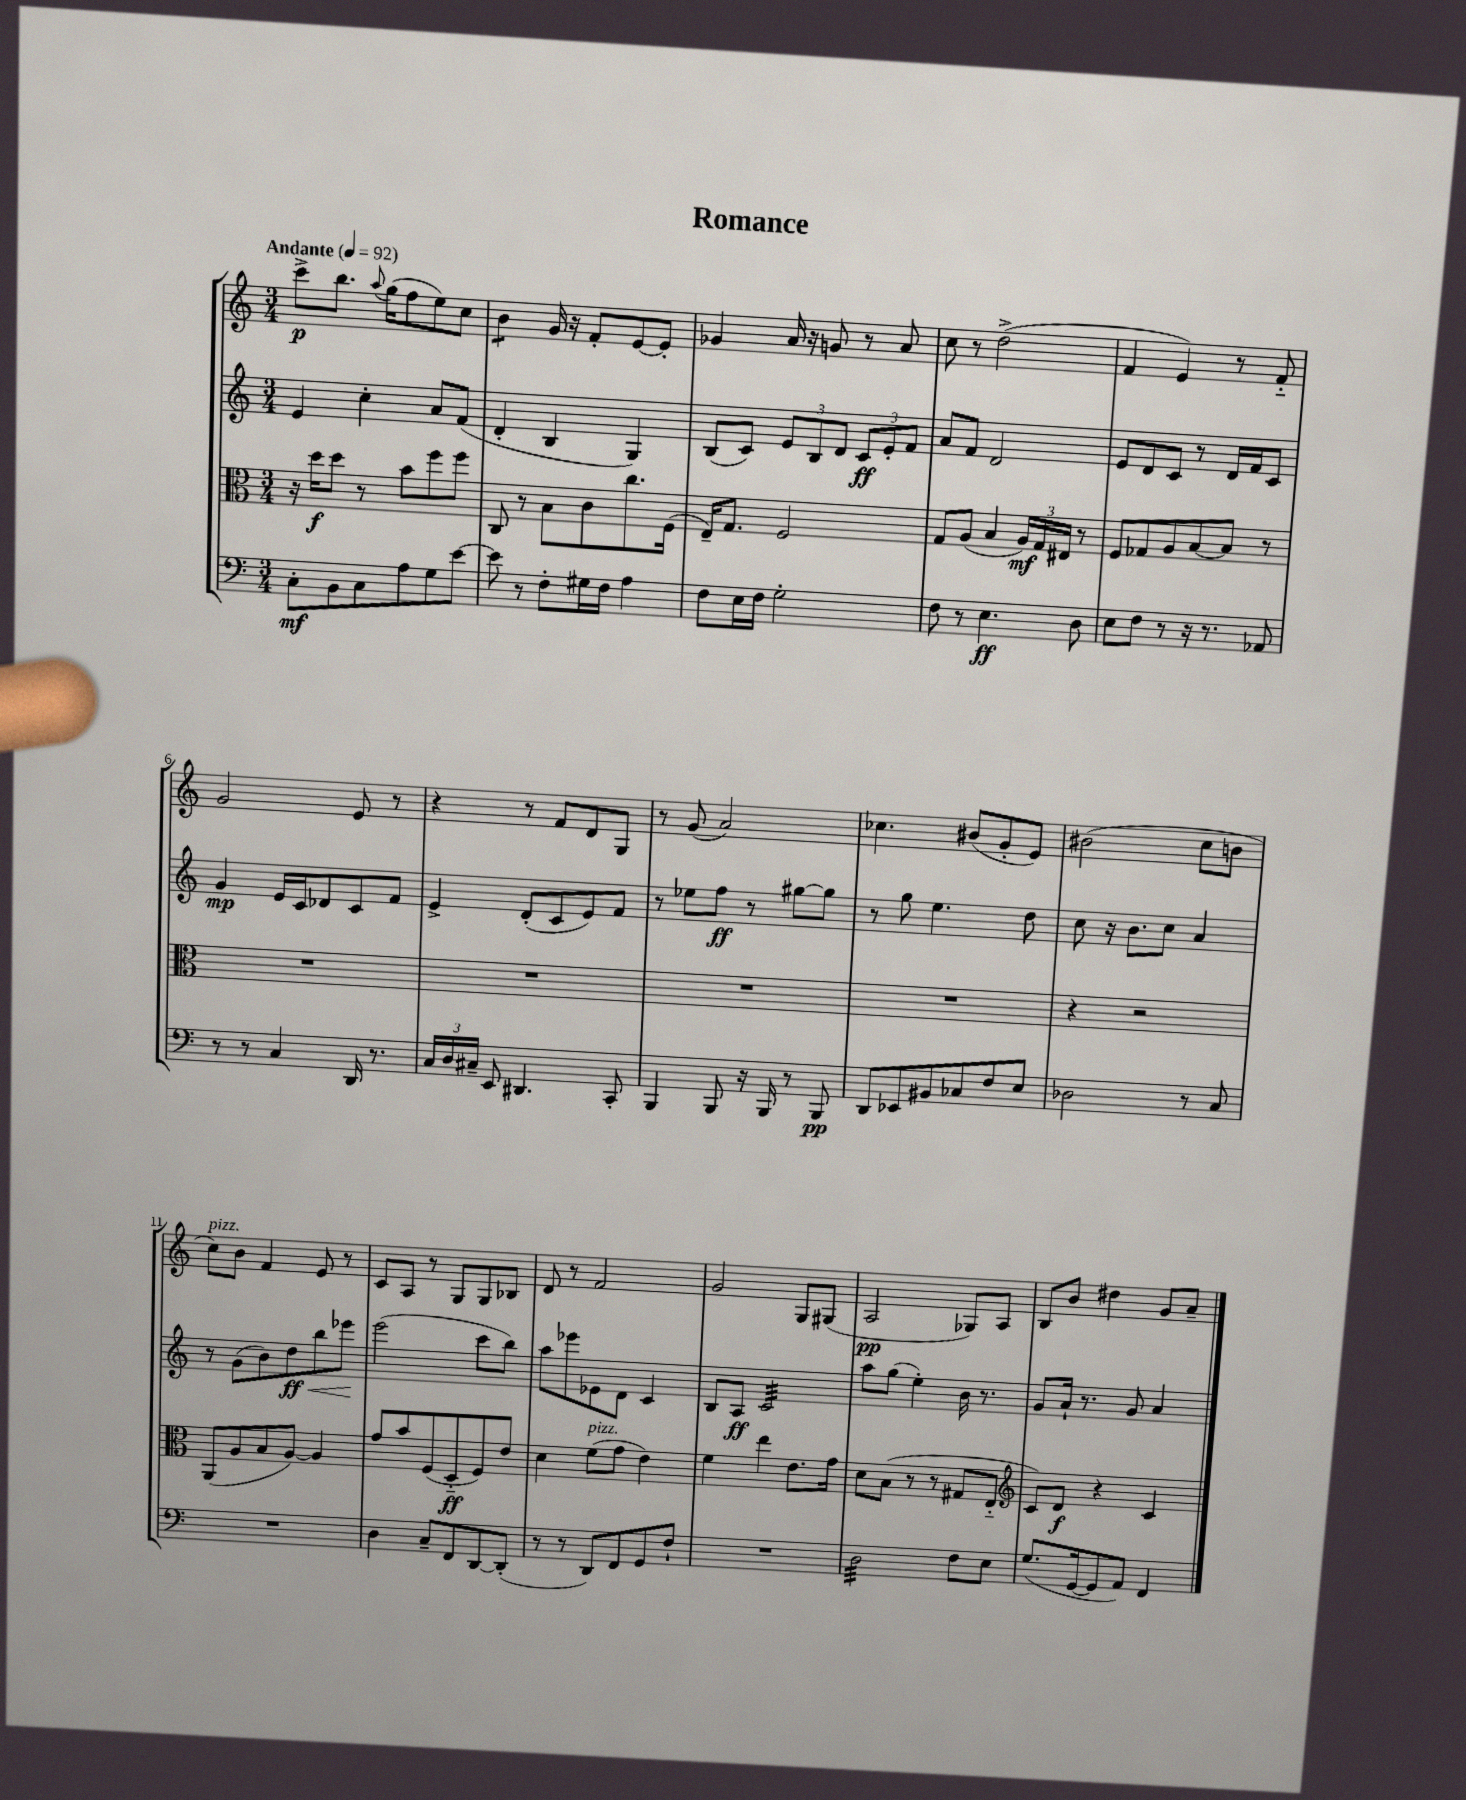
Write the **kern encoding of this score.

**kern	**kern	**kern	**kern
*staff4	*staff3	*staff2	*staff1
*clefF4	*clefC3	*clefG2	*clefG2
*k[]	*k[]	*k[]	*k[]
*M3/4	*M3/4	*M3/4	*M3/4
*MM92	*MM92	*MM92	*MM92
8C'	16r	4e	8ccc^
.	16dd	.	.
8BB	8dd	.	8.bb
8C	8r	4cc'	.
.	.	.	8qqaa
.	.	.	(16gg
8A	8b	.	8ff
8G	8ff	8a	8ee)
[8e	8ff	(8f	8cc
=	=	=	=
8e]	8C	4d'	4b
8r	8r	.	.
8F'	8B	4B	16g
.	.	.	16r
16G#	8c	.	8f'
16F	.	.	.
4A	8.cc	4G)	[8e
.	.	.	8e']
.	(16F	.	.
=	=	=	=
8F	16E~)	(8B	4g-
.	8.G	.	.
16E	.	8c)	.
16F	.	.	.
2G'	2F	12e	16a
.	.	.	16r
.	.	12B	.
.	.	.	8g
.	.	12d	.
.	.	12c	8r
.	.	12e'	.
.	.	.	8a
.	.	12f	.
=	=	=	=
8F	8G	8a	8cc
8r	(8A	8f	8r
4.E	4B	2d	(2dd^
.	24A)	.	.
.	24G	.	.
.	24E#	.	.
8D	8r	.	.
=	=	=	=
8E	8F	8e	4f
8F	8G-	8d	.
8r	8A	8c	4e)
16r	[8B	8r	.
8.r	.	.	.
.	8B]	16d	8r
.	.	16f	.
8AA-	8r	8c	8f'~
=	=	=	=
8r	2.r	4g	2g
8r	.	.	.
4C	.	16e	.
.	.	16c	.
.	.	8d-	.
16DD	.	8c	8e
8.r	.	.	.
.	.	8f	8r
=	=	=	=
24C	2.r	4e^	4r
24D	.	.	.
24C#~	.	.	.
8EE	.	.	.
4.DD#	.	(8d'	8r
.	.	8c	8f
.	.	8e)	8d
8CC'	.	8f	8G
=	=	=	=
4BBB	2.r	8r	8r
.	.	8ee-	(8g
8BBB	.	8ff	2a)
16r	.	8r	.
16BBB	.	.	.
8r	.	[8gg#	.
8BBB	.	8gg#]	.
=	=	=	=
8DD	2.r	8r	4.cc-
8EE-	.	8gg	.
8BB#	.	4.ee	.
8C-	.	.	(8b#
8F	.	.	8g'
8E	.	8dd	8e)
=	=	=	=
2D-	4r	8cc	(2b#
.	.	16r	.
.	.	8.b	.
.	2r	.	.
.	.	8cc	.
8r	.	4a	8cc
8C	.	.	8b
=	=	=	=
2.r	(8AA	8r	8cc)
.	8A	(8g	8b
.	8B	8b)	4f
.	[8A)	8dd	.
.	4A]	8bb	8e
.	.	8eee-	8r
=	=	=	=
4D	8g	(2eee	8c
.	8b	.	8A
8C~	(8F	.	8r
8FF	8D'~	.	8G
[8DD	8F)	8ccc	8G
(8DD']	8e	8bb)	8B-
=	=	=	=
8r	4d	8aa	8d
8r	.	8eee-	8r
8DD)	(8f	8e-	2f
8FF	8g	8d	.
8GG	4e)	4c	.
8F`	.	.	.
=	=	=	=
2.r	4f	8B	2g
.	.	8A	.
.	4ee	2c	.
.	8.e	.	8G
.	.	.	(8G#
.	16g	.	.
=	=	=	=
2D	8d	8aa	2A
.	(8B	(8gg	.
.	8r	4ee')	.
.	8r	.	.
8F	8G#	16b	8G-)
.	.	8.r	.
8E	8E'~	.	8A
=	=	=	=
*	*clefG2	*	*
(8.G	8c)	8g	8B
.	8d	16a`	8b
[16GG	.	8.r	.
8GG]	4r	.	4dd#
8AA)	.	8g	.
4FF	4c	4a	8g
.	.	.	8a~
==	==	==	==
*-	*-	*-	*-
